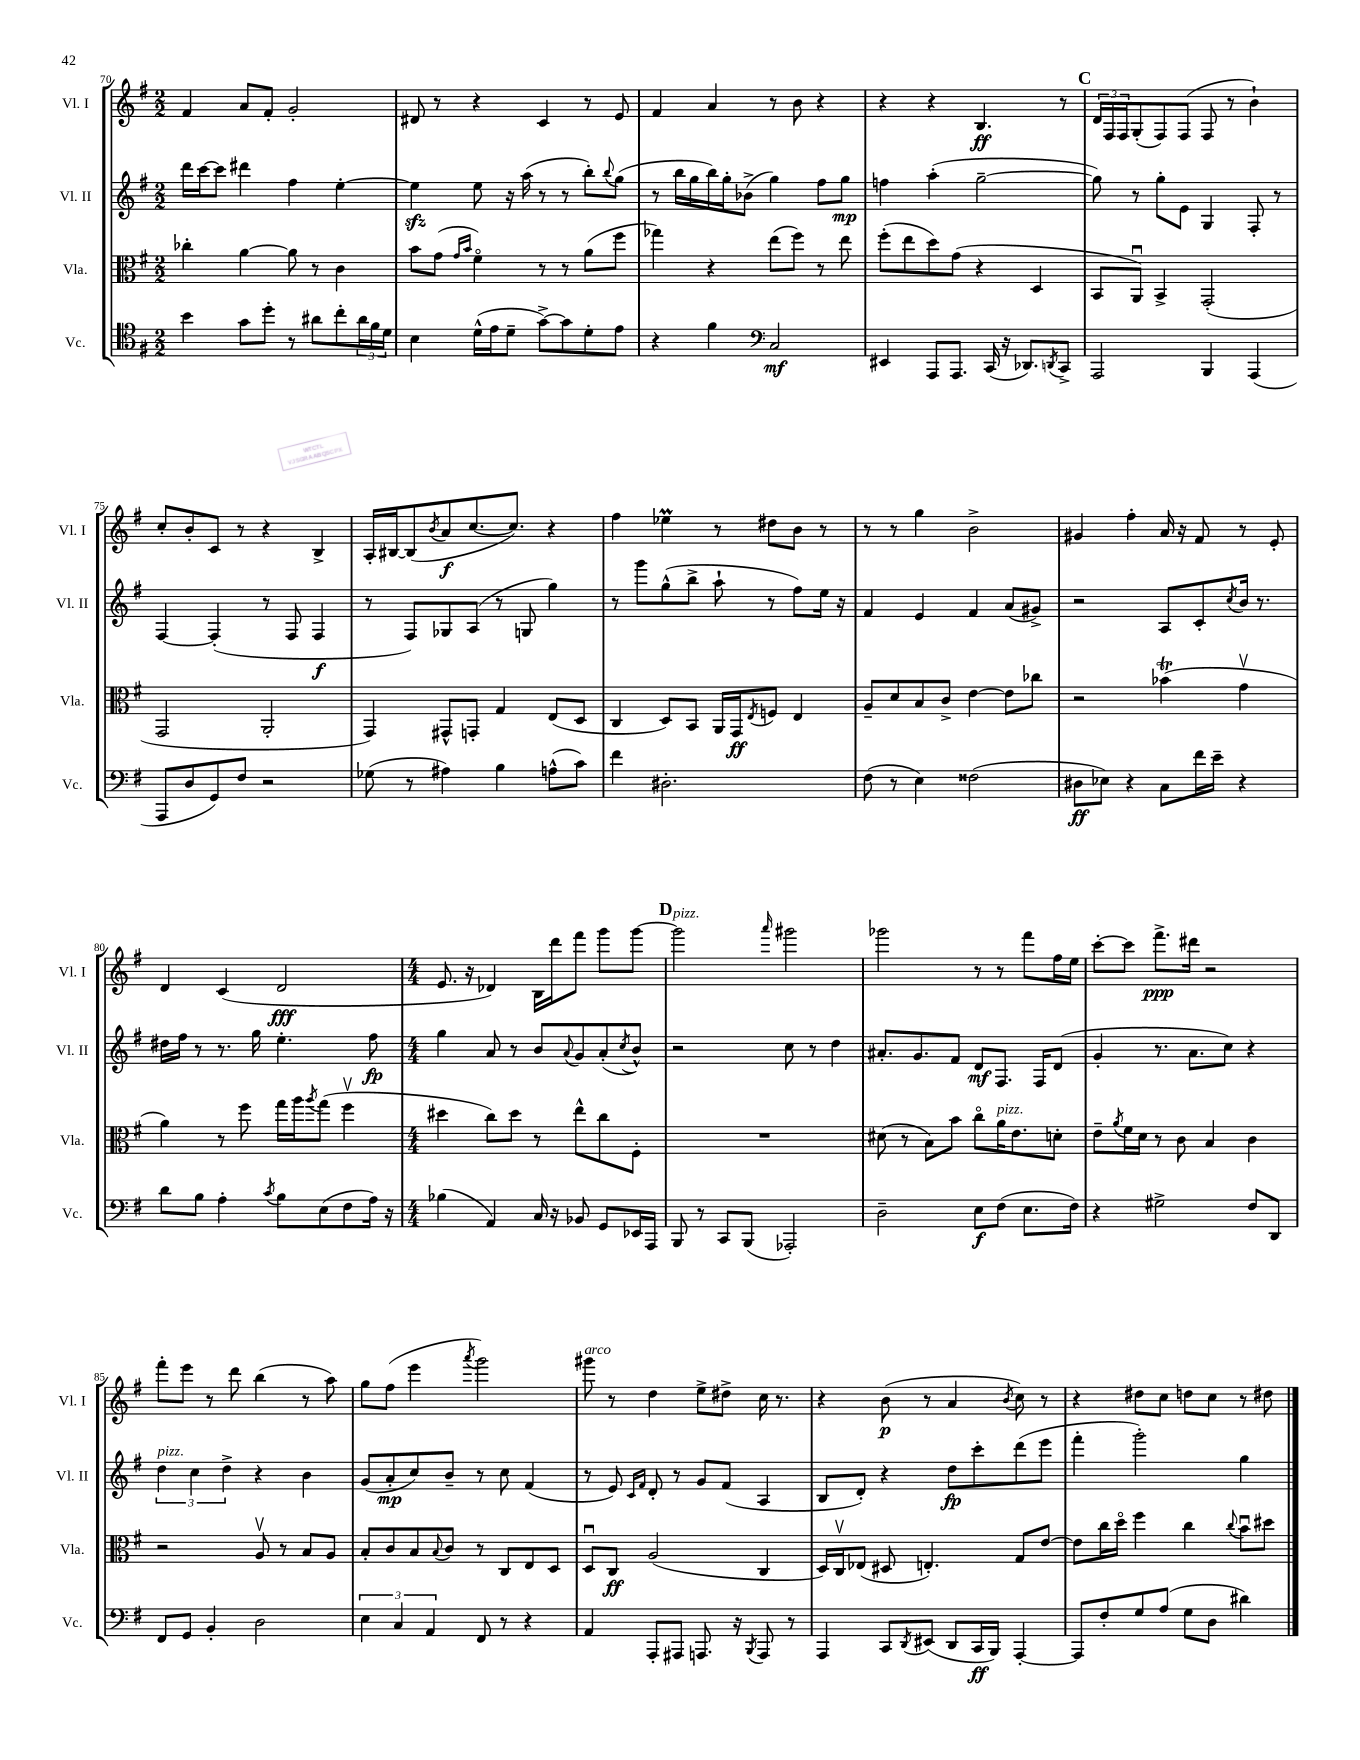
<<
\new StaffGroup <<
\new Staff = "s0" \with { instrumentName = "Vl. I" shortInstrumentName = "Vl. I" } {
    \clef treble \key g \major \numericTimeSignature \time 2/2
    fis'4 a'8 fis'8-. g'2-. |
    dis'8 r8 r4 c'4 r8 e'8 |
    fis'4 a'4 r8 b'8 r4 |
    r4 r4 b4.\ff r8 |
    \mark \markup { \bold "C" } \tuplet 3/2 { d'16 fis16 fis16 } g8-.( fis8) fis8( fis8 r8 b'4-!) |
    c''8-. b'8-. c'8 r8 r4 b4-> |
    a16-. bis16~ bis8( \acciaccatura { b'8 } a'8\f c''8.~ c''8.) r4 |
    fis''4 ees''4\prall r8 dis''8 b'8 r8 |
    r8 r8 g''4 b'2-> |
    gis'4 fis''4-. a'16 r16 fis'8 r8 e'8-. |
    d'4 c'4( d'2\fff |
    \numericTimeSignature \time 4/4 e'8. r16 des'4) b16 d'''16 fis'''8 g'''8 g'''8~ |
    \mark \markup { \bold "D" } g'''2^\markup { \italic "pizz." } \grace { a'''16 } gis'''2 |
    ges'''2 r8 r8 fis'''8 fis''16 e''16 |
    c'''8~-. c'''8 fis'''8.->\ppp dis'''16 r2 |
    fis'''8-. e'''8 r8 d'''8 b''4( r8 a''8) |
    g''8 fis''8( e'''4 \acciaccatura { a'''8 } g'''2) |
    gis'''8^\markup { \italic "arco" } r8 d''4 e''8-> dis''8-> c''16 r8. |
    r4 b'8\p( r8 a'4 \acciaccatura { b'8 } c''8) r8 |
    r4 dis''8 c''8 d''8 c''8 r8 dis''8 \bar "|." |
}
\new Staff = "s1" \with { instrumentName = "Vl. II" shortInstrumentName = "Vl. II" } {
    \clef treble \key g \major \numericTimeSignature \time 2/2
    d'''16 c'''16~ c'''8 dis'''4 fis''4 e''4~-. |
    e''4\sfz e''8 r16 a''16( r8 r8 b''8-.) \appoggiatura { b''8 } g''8( |
    r8 b''16 g''16 b''16) g''16-. bes'8->( g''4) fis''8 g''8\mp |
    f''4 a''4-.( g''2~-- |
    \mark \markup { \bold "C" } g''8) r8 g''8-. e'8 g4 fis8-. r8 |
    fis4~ fis4-.( r8 fis8 fis4\f |
    r8 fis8) ges8 a8( r8 g8 g''4) |
    r8 g'''8 g''8-^( b''8-> a''8-! r8 fis''8) e''16 r16 |
    fis'4 e'4 fis'4 a'8( gis'8->) |
    r2 a8 c'8-. \acciaccatura { c''8 } b'16 r8. |
    dis''16 fis''16 r8 r8. g''16 e''4.-. fis''8\fp |
    \numericTimeSignature \time 4/4 g''4 a'8 r8 b'8 \appoggiatura { a'8 } g'8 a'8-.( \acciaccatura { c''8 } b'8-^) |
    \mark \markup { \bold "D" } r2 c''8 r8 d''4 |
    ais'8.-. g'8. fis'8 d'8\mf fis8. fis16 d'8( |
    g'4-. r8. a'8. c''8) r4 |
    \tuplet 3/2 { d''4^\markup { \italic "pizz." } c''4 d''4-> } r4 b'4 |
    g'8( a'8-.\mp c''8) b'8-- r8 c''8 fis'4( |
    r8 e'8) \grace { c'16 fis'16 } d'8-. r8 g'8 fis'8( a4 |
    b8 d'8-.) r4 d''8\fp c'''8-. d'''8( e'''8 |
    fis'''4-. g'''2-.) g''4 \bar "|." |
}
\new Staff = "s2" \with { instrumentName = "Vla." shortInstrumentName = "Vla." } {
    \clef alto \key g \major \numericTimeSignature \time 2/2
    ces''4-. a'4~ a'8 r8 c'4 |
    b'8 g'8( \grace { g'16 b'16 } fis'4\flageolet) r8 r8 a'8( fis''8 |
    ges''4) r4 e''8( fis''8) r8 e''8 |
    fis''8-.( e''8 d''8) g'8( r4 d4 |
    \mark \markup { \bold "C" } b,8 a,8\downbow) b,4-> g,2-.( |
    g,2 a,2-. |
    g,4) gis,8-^ g,8-. g4 e8( d8 |
    c4 d8) b,8 a,16 g,16\ff \acciaccatura { e8 } f8 e4 |
    a8-- d'8 b8 c'8-> e'4~ e'8 ces''8 |
    r2 bes'4\trill( g'4\upbow |
    a'4) r8 fis''8 g''16 a''16 \acciaccatura { a''8 } g''8( fis''4\upbow |
    \numericTimeSignature \time 4/4 dis''4 c''8) dis''8 r8 e''8-^ c''8 fis8-. |
    \mark \markup { \bold "D" } R1 |
    dis'8( r8 b8) b'8 c''8\flageolet a'16^\markup { \italic "pizz." } e'8. d'8-. |
    e'8-- \acciaccatura { a'8 } fis'16 d'16 r8 c'8 b4 c'4 |
    r2 a8\upbow r8 b8 a8 |
    b8-. c'8 b8 \appoggiatura { b8 } c'8 r8 c8 e8 d8 |
    d8\downbow c8\ff a2( c4 |
    d16) c16\upbow ees8( dis8 e4.-.) g8 e'8~ |
    e'8 c''16 d''16\flageolet fis''4 c''4 \appoggiatura { c''8 } b'8\downbow dis''8 \bar "|." |
}
\new Staff = "s3" \with { instrumentName = "Vc." shortInstrumentName = "Vc." } {
    \clef tenor \key g \major \numericTimeSignature \time 2/2
    b'4 g'8 d''8-. r8 ais'8 c''8-. \tuplet 3/2 { ais'16 fis'16 d'16 } |
    b4 d'16-^( e'16 d'8-- g'8~->) g'8 d'8-. e'8 |
    r4 fis'4 \clef bass c2\mf |
    eis,4 a,,8 a,,8. c,16( r16 des,8.) \acciaccatura { d,8 } c,8-> |
    \mark \markup { \bold "C" } a,,2 b,,4 a,,4( |
    a,,8 d8 g,8) fis8 r2 |
    ges8( r8 ais4) b4 a8-^( c'8) |
    fis'4 dis2.-. |
    fis8( r8 e4) fisis2( |
    dis8\ff ees8) r4 c8 fis'16 e'16-- r4 |
    d'8 b8 a4-. \acciaccatura { c'8 } b8 e8( fis8 a16) r16 |
    \numericTimeSignature \time 4/4 bes4( a,4) c16 r16 bes,8 g,8 ees,16 a,,16 |
    \mark \markup { \bold "D" } b,,8 r8 c,8 b,,8( aes,,2-.) |
    d2-- e8\f fis8( e8. fis16) |
    r4 gis2-> fis8 d,8 |
    fis,8 g,8 b,4-. d2 |
    \tuplet 3/2 { e4 c4 a,4 } fis,8 r8 r4 |
    a,4 a,,8-. ais,,8 a,,8. r16 \acciaccatura { b,,8 } a,,8 r8 |
    a,,4 c,8 \acciaccatura { d,8 } eis,8( d,8 c,16\ff b,,16) a,,4~-. |
    a,,8 fis8-. g8 a8( g8 d8 dis'4) \bar "|." |
}
>>
>>
\layout { \context { \Score currentBarNumber = #70 } }
